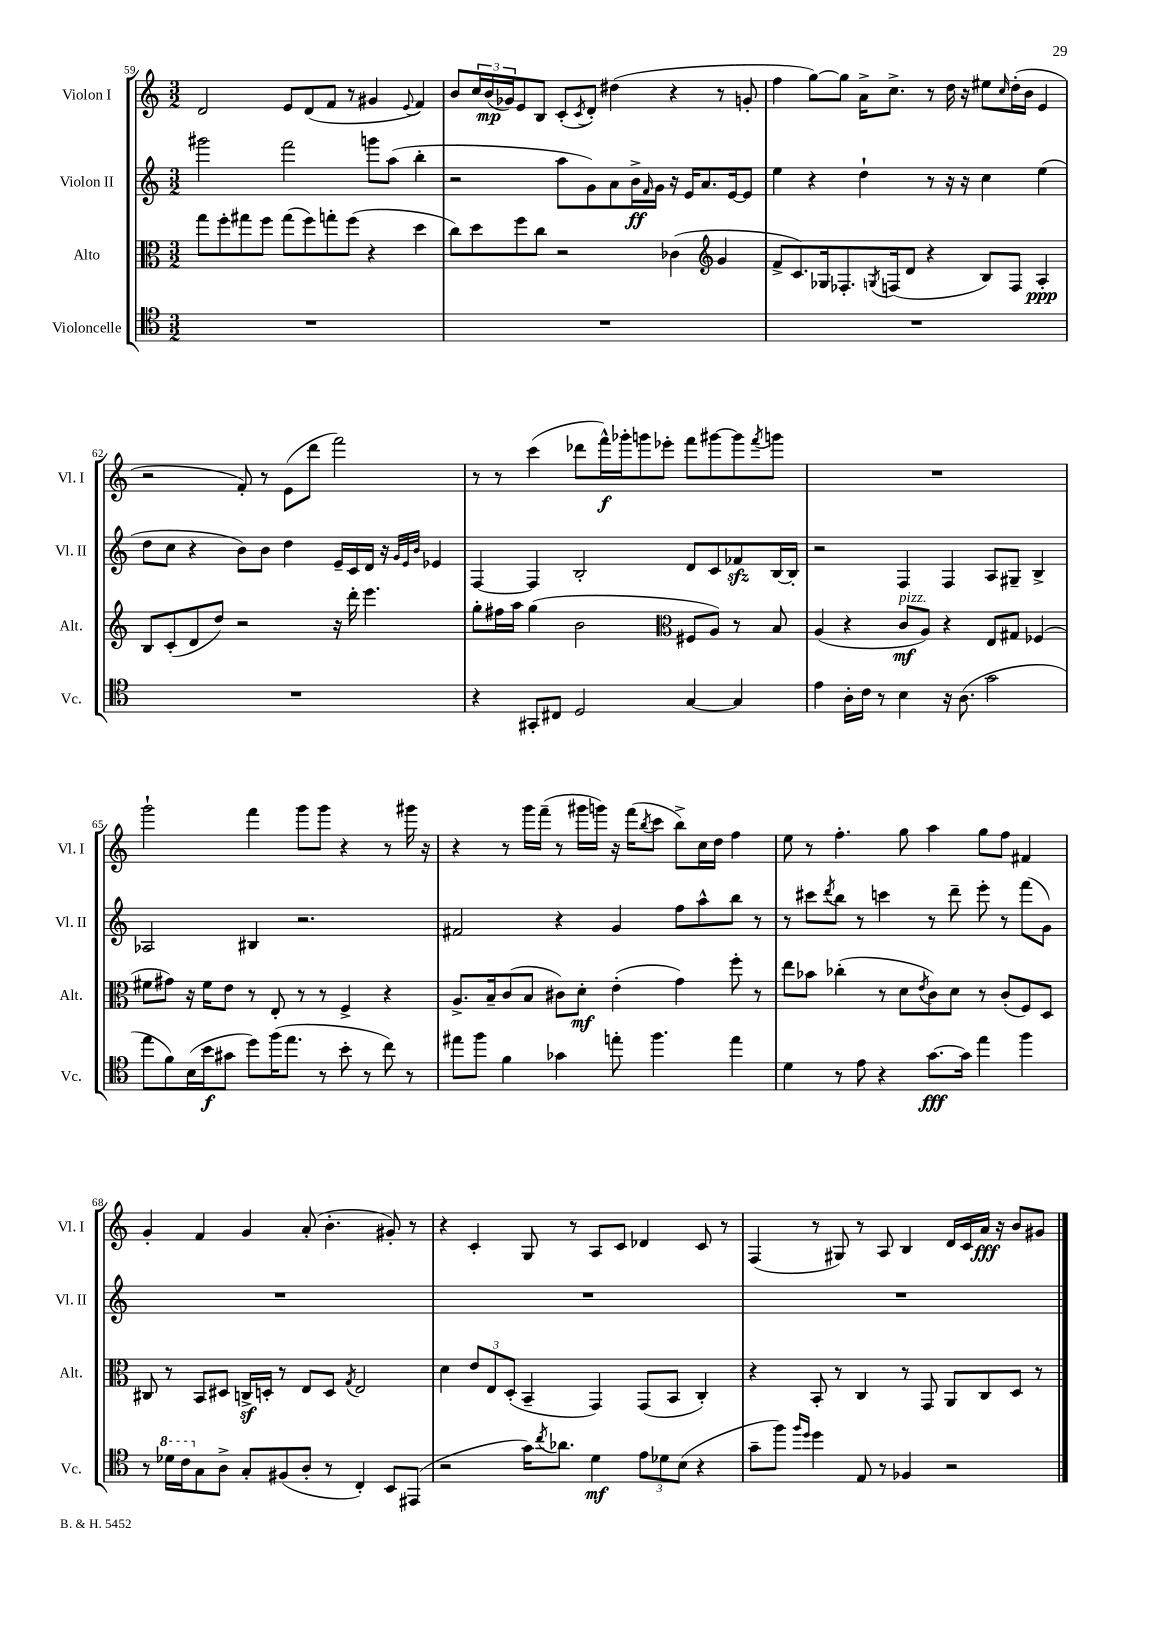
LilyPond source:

<<
\new StaffGroup <<
\new Staff = "s0" \with { instrumentName = "Violon I" shortInstrumentName = "Vl. I" } {
    \clef treble \key c \major \numericTimeSignature \time 3/2
    d'2 e'8 d'8( f'8 r8 gis'4 \appoggiatura { e'8 } f'4) |
    b'8 \tuplet 3/2 { c''16 b'16\mp( ges'16) } e'8 b8 c'8-.( \acciaccatura { c'8 } d'8-.) dis''4( r4 r8 g'8-. |
    f''4 g''8~) g''8 a'16-> c''8.-> r8 d''16 r16 eis''8 \grace { c''16 } d''16-.( b'16 e'4 |
    r2 f'8-.) r8 e'8( d'''8 f'''2) |
    r8 r8 c'''4( des'''8 f'''16-^\f) ges'''16-. g'''8 ees'''8-. f'''8 gis'''8~ gis'''8 \acciaccatura { f'''8 } g'''8 |
    R1. |
    g'''2-! f'''4 g'''8 g'''8 r4 r8 gis'''16 r16 |
    r4 r8 g'''16 f'''16--( r8 gis'''16 g'''16) r16 f'''16( \acciaccatura { b''8 } c'''8 b''8->) c''16 d''16 f''4 |
    e''8 r8 f''4.-. g''8 a''4 g''8 f''8 fis'4 |
    g'4-. f'4 g'4 a'8-.( b'4.-. gis'8-.) r8 |
    r4 c'4-. g8 r8 a8 c'8 des'4 c'8 r8 |
    f4( r8 gis8) r8 a8 b4 d'16 c'16 a'16\fff r16 b'8 gis'8 \bar "|." |
}
\new Staff = "s1" \with { instrumentName = "Violon II" shortInstrumentName = "Vl. II" } {
    \clef treble \key c \major \numericTimeSignature \time 3/2
    gis'''2 f'''2 g'''8 a''8( b''4-. |
    r2 a''8 g'8) a'8 b'16->\ff \grace { f'16 } g'16 r16 e'16 a'8. e'16~ e'8 |
    e''4 r4 d''4-! r8 r16 r16 c''4 e''4( |
    d''8 c''8 r4 b'8) b'8 d''4 e'16-- c'16 d'16 r16 \grace { g'32 e'32 b'32 } ees'4 |
    f4~ f4 b2-. d'8 c'8 fes'8\sfz b16~ b16-. |
    r2 f4 f4 a8 gis8-- b4-> |
    aes2 bis4 r2. |
    fis'2 r4 g'4 f''8 a''8-^ b''8 r8 |
    r8 cis'''8 \acciaccatura { d'''8 } b''8 r8 c'''4 r8 d'''8-- e'''8-. r8 f'''8( g'8) |
    R1. |
    R1. |
    R1. \bar "|." |
}
\new Staff = "s2" \with { instrumentName = "Alto" shortInstrumentName = "Alt." } {
    \clef alto \key c \major \numericTimeSignature \time 3/2
    g''8 f''8-. gis''8 f''8 gis''8( f''8) g''8-. f''8( r4 d''4 |
    c''8) d''8 f''8 c''8 r2 ces'4( \clef treble g'4 |
    f'8-> c'8.) ges16 fes8.-. \acciaccatura { g8 } f16( d'8 r4 b8) f8 a4-.\ppp |
    b8 c'8-.( d'8 d''8) r2 r16 d'''16-. e'''4. |
    g''8-. fis''16 a''16 g''4( b'2 \clef alto fis8 a8) r8 b8 |
    a4( r4 c'8\mf^\markup { \italic "pizz." } a8) r4 e8 gis8 fes4( |
    fis'8 gis'8) r16 fis'16 e'8 r8 e8-. r8 r8 f4-> r4 |
    a8.-> b16-- c'8( b8 cis'8) d'8-.\mf e'4-.( g'4) f''8-. r8 |
    e''8 bes'8 ces''4-.( r8 d'8 \acciaccatura { e'8 } c'8) d'8 r8 c'8-.( f8) d8 |
    cis8 r8 b,8 dis8 c16->\sf d16-. r8 e8 d8 \acciaccatura { g8 } e2 |
    d'4 \tuplet 3/2 { e'8 e8 d8-.( } b,4-- g,4) g,8( b,8 c4-.) |
    r4 b,8-. r8 c4 r8 g,8 a,8 c8 d8 r8 \bar "|." |
}
\new Staff = "s3" \with { instrumentName = "Violoncelle" shortInstrumentName = "Vc." } {
    \clef tenor \key c \major \numericTimeSignature \time 3/2
    R1. |
    R1. |
    R1. |
    R1. |
    r4 gis,8-. cis8 d2 g4~ g4 |
    e'4 a16-. c'16 r8 b4 r16 a8.( g'2 |
    e''8 f'8) b16( b'16\f gis'8 d''8) f''16( e''8. r8 b'8-. r8 c''8) r8 |
    eis''8 f''8 f'4 ges'4 e''8-. f''4. e''4 |
    d'4 r8 e'8 r4 g'8.~\fff g'16 e''4 f''4 |
    r8 \ottava #1 des''16 c''16 \ottava #0 g8 a8-> g8-. fis8( a8-. r8 c4-.) b,8 eis,8( |
    r2 g'16) \acciaccatura { c''8 } aes'8. d'4\mf \tuplet 3/2 { e'8 des'8 b8( } r4 |
    g'8-- f''8) \grace { f''16 d''16 } d''4 e8 r8 fes4 r2 \bar "|." |
}
>>
>>
\layout { \context { \Score currentBarNumber = #59 } }
